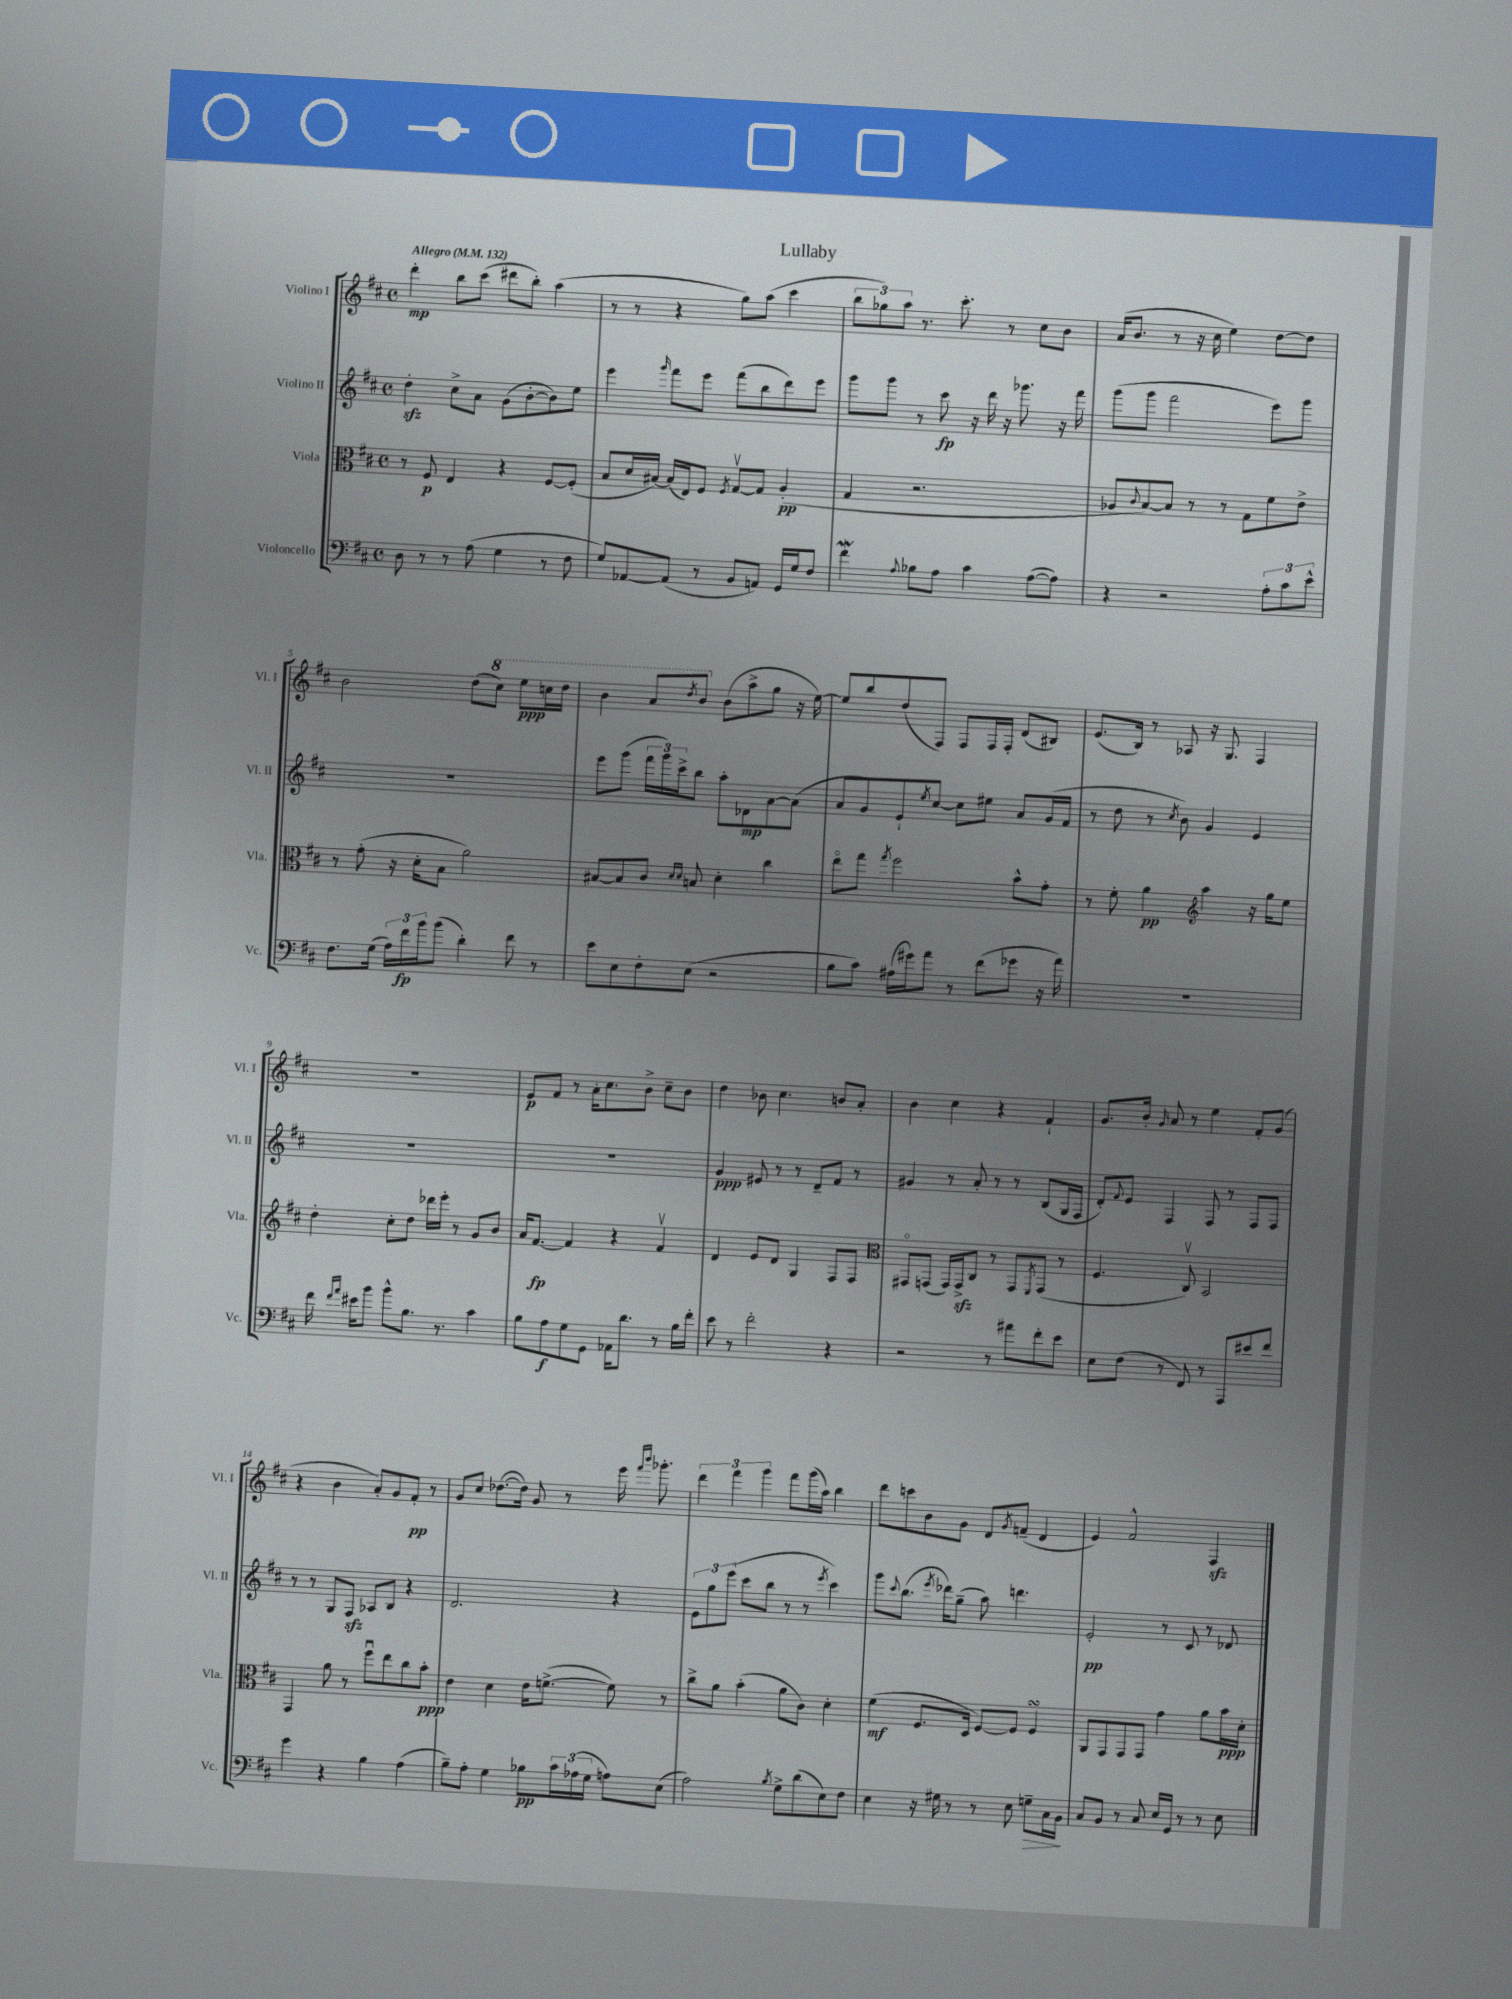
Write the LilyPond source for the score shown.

\header { title = "Lullaby" }
<<
\new StaffGroup <<
\new Staff = "s0" \with { instrumentName = "Violino I" shortInstrumentName = "Vl. I" } {
    \clef treble \key d \major \defaultTimeSignature \time 4/4 \tempo "Allegro" 4 = 132
    d'''4-.\mp b''8 cis'''8( dis'''8 b''8-.) a''4( |
    r8 r8 r4 g''8) a''8( cis'''4 |
    \tuplet 3/2 { b''8 ges''8) a''8 } r8. cis'''8.-. r8 cis''8 b'8 |
    a'16( b'8. r8 r16 cis''16 e''4) d''8~ d''8 |
    b'2 d''8( \ottava #1 cis'''8) e'''8\ppp c'''16 d'''16 |
    b''4 a''8 \acciaccatura { d'''8 } b''8 \ottava #0 b'8( a''8-> g''8 r16 e''16~) |
    e''8 b''8 d''8( fis8) fis8 fis16 fis16-. d'8( bis8) |
    e'8.( b16) r8 aes8 r16 g8. fis4 |
    R1 |
    e'8\p fis'8 r8 a'16-. cis''8. b'8-> cis''8-- b'8 |
    d''4 bes'8 cis''4. b'8 a'8-. |
    b'4 cis''4 r4 fis'4-! |
    g'8. b'16-. \grace { g'16 } a'8 r8 e''4 fis'8-. g'8( |
    r4 b'4 a'8-.) g'8 fis'8-.\pp r8 |
    g'8 cis''8 des''8.~( des''16) g'8 r8 e'''16 \grace { fis'''16 b'''16 } ges'''8.-. |
    \tuplet 3/2 { d'''4 fis'''4 g'''4 } fis'''8 g'''16( a''16) b''4 |
    d'''8 c'''8 b'8 g'8 d'8 \acciaccatura { g'8 } f'8--( d'4 |
    e'4) fis'2-^ fis4\sfz \bar "|." |
}
\new Staff = "s1" \with { instrumentName = "Violino II" shortInstrumentName = "Vl. II" } {
    \clef treble \key d \major \defaultTimeSignature \time 4/4
    d''4-.\sfz cis''8-> a'8 g'8( b'8~-. b'8) e''8 |
    e'''4 \grace { g'''16 } fis'''8 e'''8 fis'''8( b''8 d'''8) e'''8 |
    g'''8 g'''8 r8 cis'''8\fp r16 d'''16 r16 ges'''8. r16 fis'''16 |
    g'''8( g'''8 fis'''2 e'''8) g'''8 |
    R1 |
    e'''8 g'''8( \tuplet 3/2 { fis'''16 g'''16) cis'''16-> } b''8 a''8-. des'8\mp a'8~ a'8( |
    a'8 g'8) e'8-! \acciaccatura { e''8 } cis''8~ cis''8 eis''8 a'8 g'16( fis'16 |
    r8 d''8 r8 \acciaccatura { cis''8 } b'8) g'4 e'4 |
    R1 |
    R1 |
    g'4\ppp eis'8 r8 r8 d'8-- fis'8 r8 |
    gis'4 r8 a'8-. r8 r8 b8( g16 fis16 |
    d'8-.) \appoggiatura { fis'8 } e'8 fis4 fis8 r8 fis8 fis8 |
    r8 r8 g8 fis8\sfz aes8 b8 r4 |
    d'2. r4 |
    \tuplet 3/2 { e'8 g''8 e'''8( } cis'''8 b''8 r8 r8 \acciaccatura { e'''8 } cis'''4) |
    g'''8 \appoggiatura { cis'''8 } b''8.( \acciaccatura { e'''8 } des'''16) g''8--( a''8) d'''4. |
    e'2-.\pp r8 cis'8 r8 des'8 \bar "|." |
}
\new Staff = "s2" \with { instrumentName = "Viola" shortInstrumentName = "Vla." } {
    \clef alto \key d \major \defaultTimeSignature \time 4/4
    r8 fis8\p e4 r4 fis8~ fis8-.( |
    b8 d'16 bis16~) bis16( e16) fis8 \acciaccatura { fis8 } g8~\upbow g8 a4-.\pp( |
    g4 r2. |
    aes8 \appoggiatura { cis'8 } b8~) b8 r8 r8 g8 fis'8 e'8-> |
    r8 g'8-.( r16 d'16-. b8 a'2) |
    bis8~ bis8 cis'8 \grace { d'16 d'16 } b8 d'4-. cis''4 |
    e''8\flageolet g''8 \acciaccatura { g''8 } fis''2 b'8-^ g'8-. |
    r8 fis'8-. a'4\pp \clef treble a''4 r16 g''16 e''8 |
    d''4-. cis''8-. d''8 des'''16 e'''16-. r8 g'8 b'8 |
    a'16 fis'8.~\fp fis'4 r4 fis'4\upbow |
    d'4 e'8 d'8 g4 fis8 fis8 |
    \clef alto gis,8\flageolet g,8( g,16) g,16->\sfz cis8 r8 g,8 \acciaccatura { fis,8 } g,8( r8 |
    fis4. cis8\upbow) b,2 |
    g,4 a'8 r8 fis''8\downbow e''8 cis''8 b'8-.\ppp |
    e'4 d'4 e'16 f'8.~->( f'8) r8 |
    cis''8-> a'8 b'4-.( a'8 cis'8) d'4-. |
    fis'4\mf( fis8. d16 fis8~) fis8 fis4\turn |
    a,8 g,8 g,8 g,8 g'4 a'8 b'16\ppp d'16-. \bar "|." |
}
\new Staff = "s3" \with { instrumentName = "Violoncello" shortInstrumentName = "Vc." } {
    \clef bass \key d \major \defaultTimeSignature \time 4/4
    d8 r8 r8 a8( g4 r8 fis8 |
    g8) aes,8~ aes,8( r8 b,8 a,8) g,16 g16 fis8 |
    fis'4\mordent \appoggiatura { a8 } bes8 a8 cis'4 a8~( a8) |
    r4 r2 \tuplet 3/2 { a8-. cis'8 e'8-^ } |
    fis8. g16( \tuplet 3/2 { a16) fis'16\fp b'16 } b'8( d'4-.) fis'8 r8 |
    e'8 e8 fis8-. e8( r2 |
    b8 cis'8) ais16( gis'16) a'8 r8 fis'8( ges'8 r16 a'16) |
    R1 |
    fis'16 \grace { fis'16 a'16 } eis'16 b'8 b'8-^ b8. r8. cis'4 |
    b8 a8\f g8 g,8 aes,16 d'8. r8 b16 fis'16-. |
    e'8 r8 fis'2-. r4 |
    r2 r8 ais'8 fis'8-. e'8 |
    e8 fis8( r8 fis,8) r8 a,,8 eis'8 fis'8 |
    g'4 r4 b4 a4( |
    b8--) a8-. g4 bes8\pp \tuplet 3/2 { cis'16 aes16( g16 } a8) e8( |
    a2) \acciaccatura { b8 } g8-> d'8( e8) fis8 |
    e4 r16 gis16 r8 r8 e8 g8--\> cis16 b,16\! |
    cis8 b,8 r8 cis8 e16 g,16 r8 r8 e8 \bar "|." |
}
>>
>>
